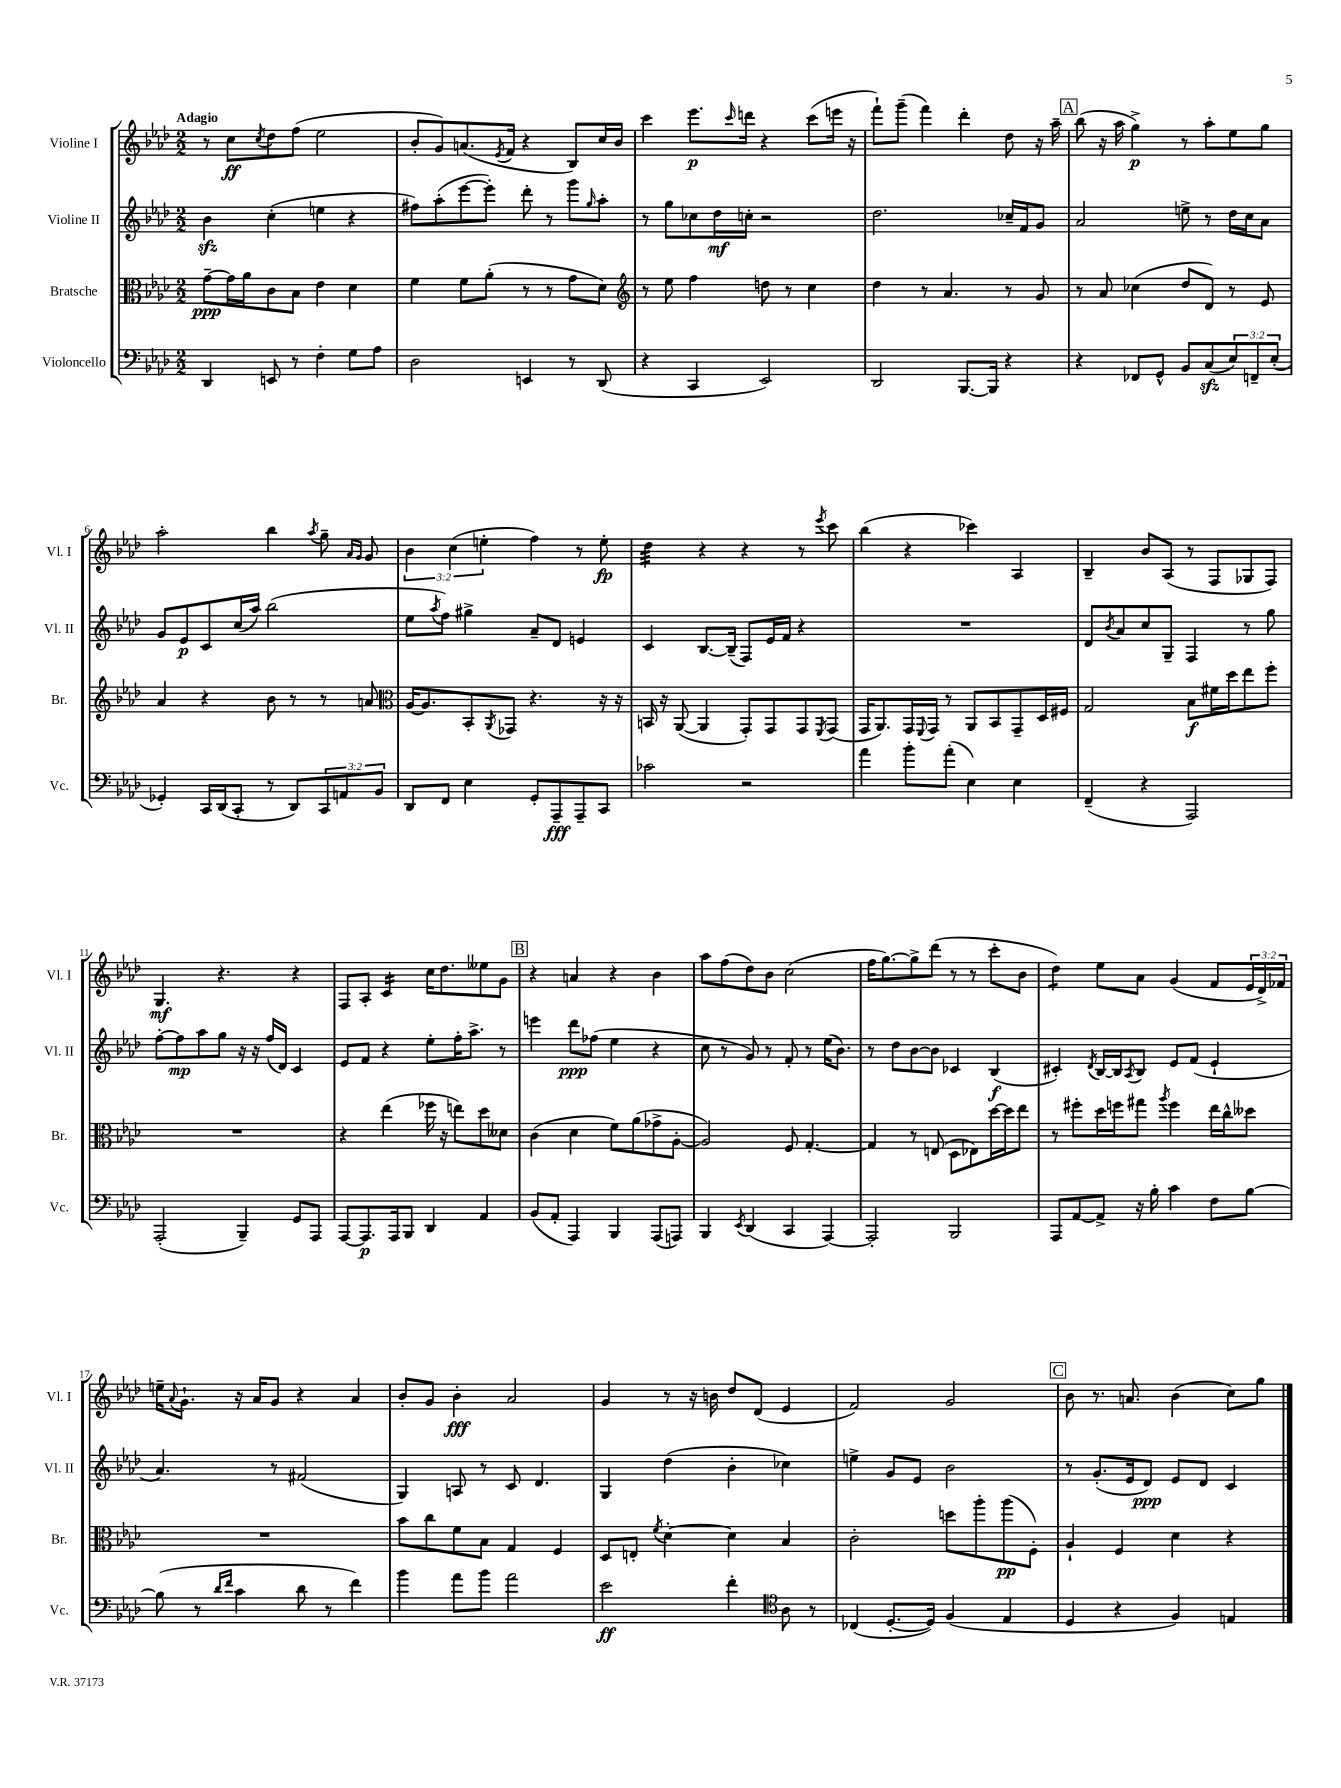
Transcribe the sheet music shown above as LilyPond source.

<<
\new StaffGroup <<
\new Staff = "s0" \with { instrumentName = "Violine I" shortInstrumentName = "Vl. I" } {
    \clef treble \key aes \major \numericTimeSignature \time 2/2 \override Staff.TupletNumber.text = #tuplet-number::calc-fraction-text \tempo "Adagio"
    r8 c''8\ff \acciaccatura { c''8 } des''8 f''8( ees''2 |
    bes'8-. g'8) a'8.( \acciaccatura { ees'8 } f'16 r4 bes8) c''16 bes'16 |
    c'''4 ees'''8.\p \grace { c'''16 } d'''16 r4 c'''8( e'''16 r16 |
    f'''8-!) g'''8--( f'''4) des'''4-. des''8 r16 aes''16-- |
    \mark \markup { \box "A" } bes''8( r16 aes''16 g''4->\p) r8 aes''8-. ees''8 g''8 |
    aes''2-. bes''4 \acciaccatura { aes''8 } g''8-- \grace { aes'16 g'16 } g'8 |
    \tuplet 3/2 { bes'4 c''4( e''4-. } f''4) r8 e''8-.\fp |
    des''4:32 r4 r4 r8 \acciaccatura { ees'''8 } c'''8 |
    bes''4( r4 ces'''4) aes4 |
    bes4-- bes'8 aes8( r8 f8 ges8 f8) |
    g4.\mf r4. r4 |
    f8 aes8-. c'4:16 c''16 des''8. eeses''8 g'8 |
    \mark \markup { \box "B" } r4 a'4 r4 bes'4 |
    aes''8 f''8( des''8) bes'8 c''2( |
    f''16 g''8.~) g''8-> des'''8( r8 r8 c'''8-. bes'8 |
    des''4:8) ees''8 aes'8 g'4( f'8 \tuplet 3/2 { ees'16 des'16->) fes'16 } |
    e''16-- \appoggiatura { aes'8 } g'8.-! r16 aes'16 g'8 r4 aes'4 |
    bes'8-. g'8 bes'4-.\fff aes'2 |
    g'4 r8 r16 b'16 des''8 des'8( ees'4 |
    f'2) g'2 |
    \mark \markup { \box "C" } bes'8 r8. a'8. bes'4( c''8) g''8 \bar "|." |
}
\new Staff = "s1" \with { instrumentName = "Violine II" shortInstrumentName = "Vl. II" } {
    \clef treble \key aes \major \numericTimeSignature \time 2/2
    bes'4\sfz c''4-.( e''4 r4 |
    fis''8) aes''8-.( ees'''8~ ees'''8-.) des'''8-. r8 g'''8 \grace { g''16 } aes''8-. |
    r8 g''8 ces''8 des''16\mf c''16-. r2 |
    des''2. ces''16-- f'16 g'8 |
    \mark \markup { \box "A" } aes'2 e''8-> r8 des''16 c''16 aes'8 |
    g'8 ees'8\p c'8 c''16( aes''16) bes''2( |
    ees''8 \acciaccatura { aes''8 } f''8) gis''4-> aes'8-- des'8 e'4 |
    c'4 bes8.~ bes16--( f8) ees'16 f'16 r4 |
    R1 |
    des'8 \acciaccatura { bes'8 } aes'8 c''8 g8-- f4 r8 g''8 |
    f''8~-. f''8\mp aes''8 g''8 r16 r16 f''16( des'16) c'4 |
    ees'8 f'8 r4 ees''8-. f''16-. aes''8.-> r8 |
    \mark \markup { \box "B" } e'''4 des'''8\ppp fes''8( ees''4 r4 |
    c''8 r8 g'8) r8 f'8-. r8 ees''16( bes'8.) |
    r8 des''8 bes'8~ bes'8 ces'4 bes4\f( |
    cis'4-.) \acciaccatura { des'8 } bes16~ bes16 \acciaccatura { aes8 } bes8 ees'8 f'8( ees'4-! |
    aes'4.) r8 fis'2( |
    g4) a8 r8 c'8 des'4. |
    g4 des''4( bes'4-. ces''4) |
    e''4-> g'8 ees'8 bes'2 |
    \mark \markup { \box "C" } r8 g'8.-.( ees'16 des'8\ppp) ees'8 des'8 c'4 \bar "|." |
}
\new Staff = "s2" \with { instrumentName = "Bratsche" shortInstrumentName = "Br." } {
    \clef alto \key aes \major \numericTimeSignature \time 2/2
    g'8~--\ppp g'16 aes'16 c'8 bes8 ees'4 des'4 |
    f'4 f'8 aes'8-.( r8 r8 g'8 des'8) |
    \clef treble r8 ees''8 f''4 d''8 r8 c''4 |
    des''4 r8 aes'4. r8 g'8 |
    \mark \markup { \box "A" } r8 aes'8 ces''4( des''8 des'8) r8 ees'8 |
    aes'4 r4 bes'8 r8 r8 a'8 |
    \clef alto aes16~ aes8. bes,8-. \acciaccatura { aes,8 } ges,8 r4. r16 r16 |
    b,16 r16 aes,8~( aes,4 g,8-.) g,8 g,8 \acciaccatura { f,8 } g,8( |
    g,16 aes,8.) g,16 \appoggiatura { f,8 } g,16 r8 aes,8 bes,8 g,8-- des16 fis16 |
    g2 bes8\f fis'16 des''16 ees''8 f''8-. |
    R1 |
    r4 ees''4( fes''16 r16 e''8) des''8 deses'8 |
    \mark \markup { \box "B" } c'4( des'4 f'8) aes'8( ges'8-> aes8~-. |
    aes2) f8 g4.~-. |
    g4 r8 e8( des8 ees8) des''16~ des''16 ees''8 |
    r8 fis''8-. des''16 f''16 gis''8 \acciaccatura { aes''8 } f''4 ees''16 c''16-^ deses''8 |
    R1 |
    bes'8 c''8 f'8 bes8 g4 f4 |
    des8 e8-. \acciaccatura { f'8 } des'4~-. des'4 bes4 |
    c'2-. d''8 aes''8-. aes''8\pp( f8-.) |
    \mark \markup { \box "C" } aes4-! f4 des'4 r4 \bar "|." |
}
\new Staff = "s3" \with { instrumentName = "Violoncello" shortInstrumentName = "Vc." } {
    \clef bass \key aes \major \numericTimeSignature \time 2/2 \override Staff.TupletNumber.text = #tuplet-number::calc-fraction-text
    des,4 e,8 r8 f4-. g8 aes8 |
    des2 e,4 r8 des,8( |
    r4 c,4 ees,2) |
    des,2 bes,,8.~ bes,,16 r4 |
    \mark \markup { \box "A" } r4 fes,8 g,8-^ bes,8 c8\sfz( \tuplet 3/2 { ees8) f,8-- ees8-.( } |
    ges,4-.) c,16 des,16( c,8-. r8 des,8) \tuplet 3/2 { c,8 a,8 bes,8 } |
    des,8 f,8 ees4 g,8-. aes,,8--\fff aes,,8-- c,8 |
    ces'2 r2 |
    aes'4 bes'8-. aes'8-.( ees4) ees4 |
    f,4--( r4 aes,,2) |
    aes,,2-.( bes,,4--) g,8 aes,,8 |
    aes,,8~ aes,,8.\p aes,,16 bes,,8 des,4 aes,4 |
    \mark \markup { \box "B" } bes,8( aes,8-. aes,,4) bes,,4 aes,,8( a,,8) |
    bes,,4 \acciaccatura { ees,8 } des,4( c,4 aes,,4~) |
    aes,,2-. bes,,2 |
    aes,,8 aes,8~ aes,8-> r16 bes16-. c'4 f8 bes8~ |
    bes8( r8 \grace { des'16 f'16 } c'4 des'8 r8 f'4) |
    bes'4 aes'8 bes'8 aes'2 |
    ees'2\ff f'4-. \clef tenor aes8 r8 |
    ces4( des8.~-. des16) f4( ees4 |
    \mark \markup { \box "C" } des4 r4 f4) e4 \bar "|." |
}
>>
>>
